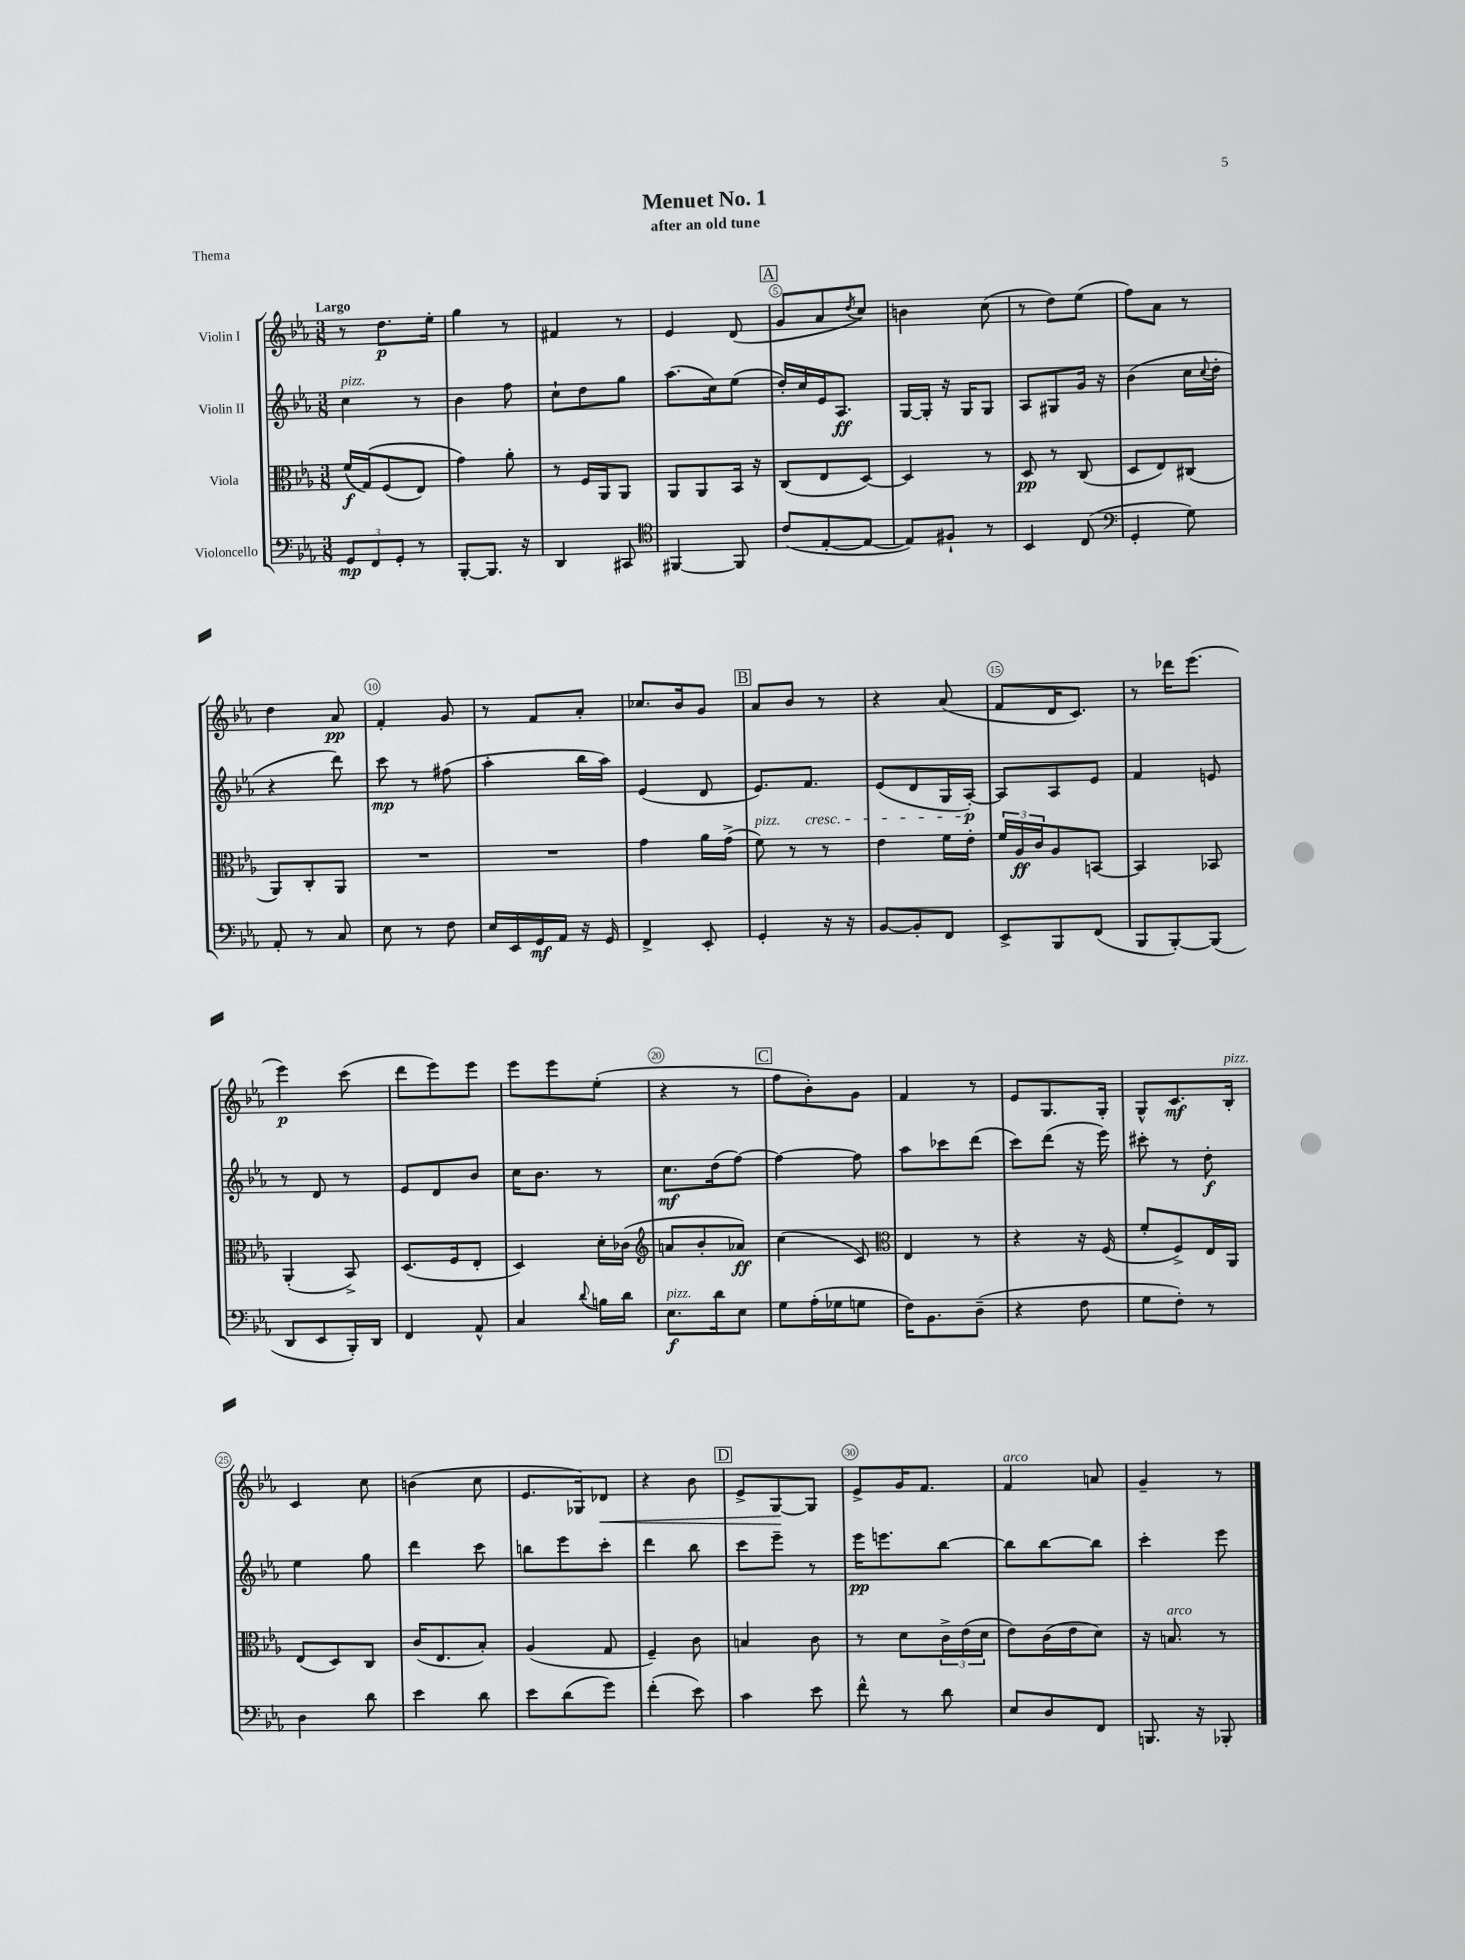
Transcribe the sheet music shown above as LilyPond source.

\header { title = "Menuet No. 1" subtitle = "after an old tune" piece = "Thema" }
<<
\new StaffGroup <<
\new Staff = "s0" \with { instrumentName = "Violin I" } {
    \clef treble \key ees \major \numericTimeSignature \time 3/8 \tempo "Largo"
    r8 d''8.\p ees''16-. |
    g''4 r8 |
    fis'4 r8 |
    ees'4 d'8( |
    \mark \markup { \box "A" } g'8 aes'8 \acciaccatura { d''8 } c''8) |
    b'4 c''8( |
    r8 d''8) ees''8( |
    f''8) aes'8 r8 |
    d''4 aes'8\pp |
    f'4-. g'8 |
    r8 f'8 aes'8-. |
    ces''8. bes'16 g'8 |
    \mark \markup { \box "B" } aes'8 bes'8 r8 |
    r4 aes'8( |
    f'8 d'16 c'8.) |
    r8 des'''16 ees'''8.( |
    ees'''4\p) c'''8( |
    d'''8 ees'''8) ees'''8 |
    ees'''8 ees'''8 ees''8-.( |
    r4 r8 |
    \mark \markup { \box "C" } f''8 bes'8-.) g'8 |
    f'4 r8 |
    ees'8 g8. g16-. |
    g8-^ c'8.\mf bes16-.^\markup { \italic "pizz." } |
    c'4 c''8 |
    b'4( c''8 |
    ees'8. ges16) des'8\< |
    r4 bes'8 |
    \mark \markup { \box "D" } ees'8-> g8~\! g8 |
    ees'8-> g'16 f'8. |
    f'4^\markup { \italic "arco" } a'8 |
    g'4-- r8 \bar "|." |
}
\new Staff = "s1" \with { instrumentName = "Violin II" } {
    \clef treble \key ees \major \numericTimeSignature \time 3/8
    c''4^\markup { \italic "pizz." } r8 |
    bes'4 f''8 |
    c''8-! d''8 g''8 |
    aes''8.( c''16) ees''8( |
    \mark \markup { \box "A" } d''16-.) c''16 ees'16 aes8.\ff |
    g16~ g16-. r16 g16 g8 |
    aes8 gis8 g'16 r16 |
    bes'4( c''16 \appoggiatura { c''8 } d''16-. |
    r4 d'''8) |
    c'''8\mp r8 fis''8( |
    aes''4-. bes''16 aes''16) |
    ees'4( d'8 |
    \mark \markup { \box "B" } ees'8.) f'8.\cresc |
    ees'8( d'8 g16 aes16~-.\p\!) |
    aes8 aes8 ees'8 |
    f'4 e'8 |
    r8 d'8 r8 |
    ees'8 d'8 bes'8 |
    c''16 bes'8. r8 |
    c''8.\mf d''16( f''8~) |
    \mark \markup { \box "C" } f''4~ f''8 |
    aes''8 ces'''8 d'''8( |
    c'''8) d'''8( r16 ees'''16) |
    cis'''8-. r8 d''8-.\f |
    ees''4 g''8 |
    d'''4 c'''8 |
    b''8 ees'''8 c'''8-. |
    d'''4 bes''8 |
    \mark \markup { \box "D" } c'''8 ees'''8-- r8 |
    ees'''16\pp e'''8. bes''8~ |
    bes''8 bes''8~ bes''8 |
    c'''4-. ees'''8 \bar "|." |
}
\new Staff = "s2" \with { instrumentName = "Viola" } {
    \clef alto \key ees \major \numericTimeSignature \time 3/8
    f'16\f( g16)\( f8( ees8) |
    g'4\) aes'8-. |
    r8 f16 aes,16 aes,8 |
    aes,8 aes,8 bes,16 r16 |
    \mark \markup { \box "A" } c8( ees8 d8~) |
    d4 r8 |
    d8\pp r8 c8( |
    d8 ees8) cis8( |
    aes,8) c8-. aes,8 |
    R4. |
    R4. |
    g'4 aes'16 g'16->( |
    \mark \markup { \box "B" } f'8^\markup { \italic "pizz." }) r8 r8 |
    ees'4 f'16 ees'16-. |
    \tuplet 3/2 { f'16 aes16\ff c'16 } aes8 b,8~ |
    b,4 bes,8 |
    aes,4-.( bes,8->) |
    d8.( f16 ees8-. |
    d4) d'16-. ces'16( |
    \clef treble a'8 bes'8-. aes'8\ff) |
    \mark \markup { \box "C" } c''4( c'8) |
    \clef alto ees4 r8 |
    r4 r16 f16( |
    f'8-. f8->) ees16 aes,16 |
    ees8( d8) c8 |
    c'16( ees8. bes8-.) |
    aes4( g8 |
    f4--) c'8 |
    \mark \markup { \box "D" } b4 c'8 |
    r8 d'8 \tuplet 3/2 { c'16-> ees'16( d'16 } |
    ees'8) c'16( ees'16 d'8) |
    r16 b8.^\markup { \italic "arco" } r8 \bar "|." |
}
\new Staff = "s3" \with { instrumentName = "Violoncello" } {
    \clef bass \key ees \major \numericTimeSignature \time 3/8
    \tuplet 3/2 { g,8\mp f,8 g,8-. } r8 |
    bes,,8~-. bes,,8. r16 |
    d,4 cis,8 |
    \clef tenor fis,4~ fis,8 |
    \mark \markup { \box "A" } c'8( ees8~-. ees8~ |
    ees8) fis8-! r8 |
    bes,4 c8( |
    \clef bass g,4-. g8) |
    aes,8-. r8 c8 |
    ees8 r8 f8 |
    ees16 ees,16 g,16\mf aes,16 r16 g,16 |
    f,4-> ees,8-. |
    \mark \markup { \box "B" } g,4-. r16 r16 |
    bes,8~ bes,8-. f,8 |
    ees,8-> bes,,8 f,8( |
    bes,,8 bes,,8~-.) bes,,8( |
    d,8 ees,8 bes,,16-.) d,16 |
    f,4 aes,8-^ |
    c4 \appoggiatura { d'8 } b16 d'16 |
    ees8.\f^\markup { \italic "pizz." } d'16 ees8 |
    \mark \markup { \box "C" } g8 aes16-.( ges16 g8 |
    f16) bes,8. d8--( |
    r4 f8 |
    g8 f8-.) r8 |
    d4 d'8 |
    ees'4 d'8 |
    ees'8 d'8( g'8) |
    f'4-.( ees'8) |
    \mark \markup { \box "D" } c'4 ees'8 |
    f'8-^ r8 d'8 |
    ees8 d8 f,8 |
    b,,8. r16 bes,,8-. \bar "|." |
}
>>
>>
\layout { \context { \Score \override BarNumber.break-visibility = ##(#f #t #t) barNumberVisibility = #(every-nth-bar-number-visible 5) \override BarNumber.stencil = #(make-stencil-circler 0.1 0.3 ly:text-interface::print) } }
